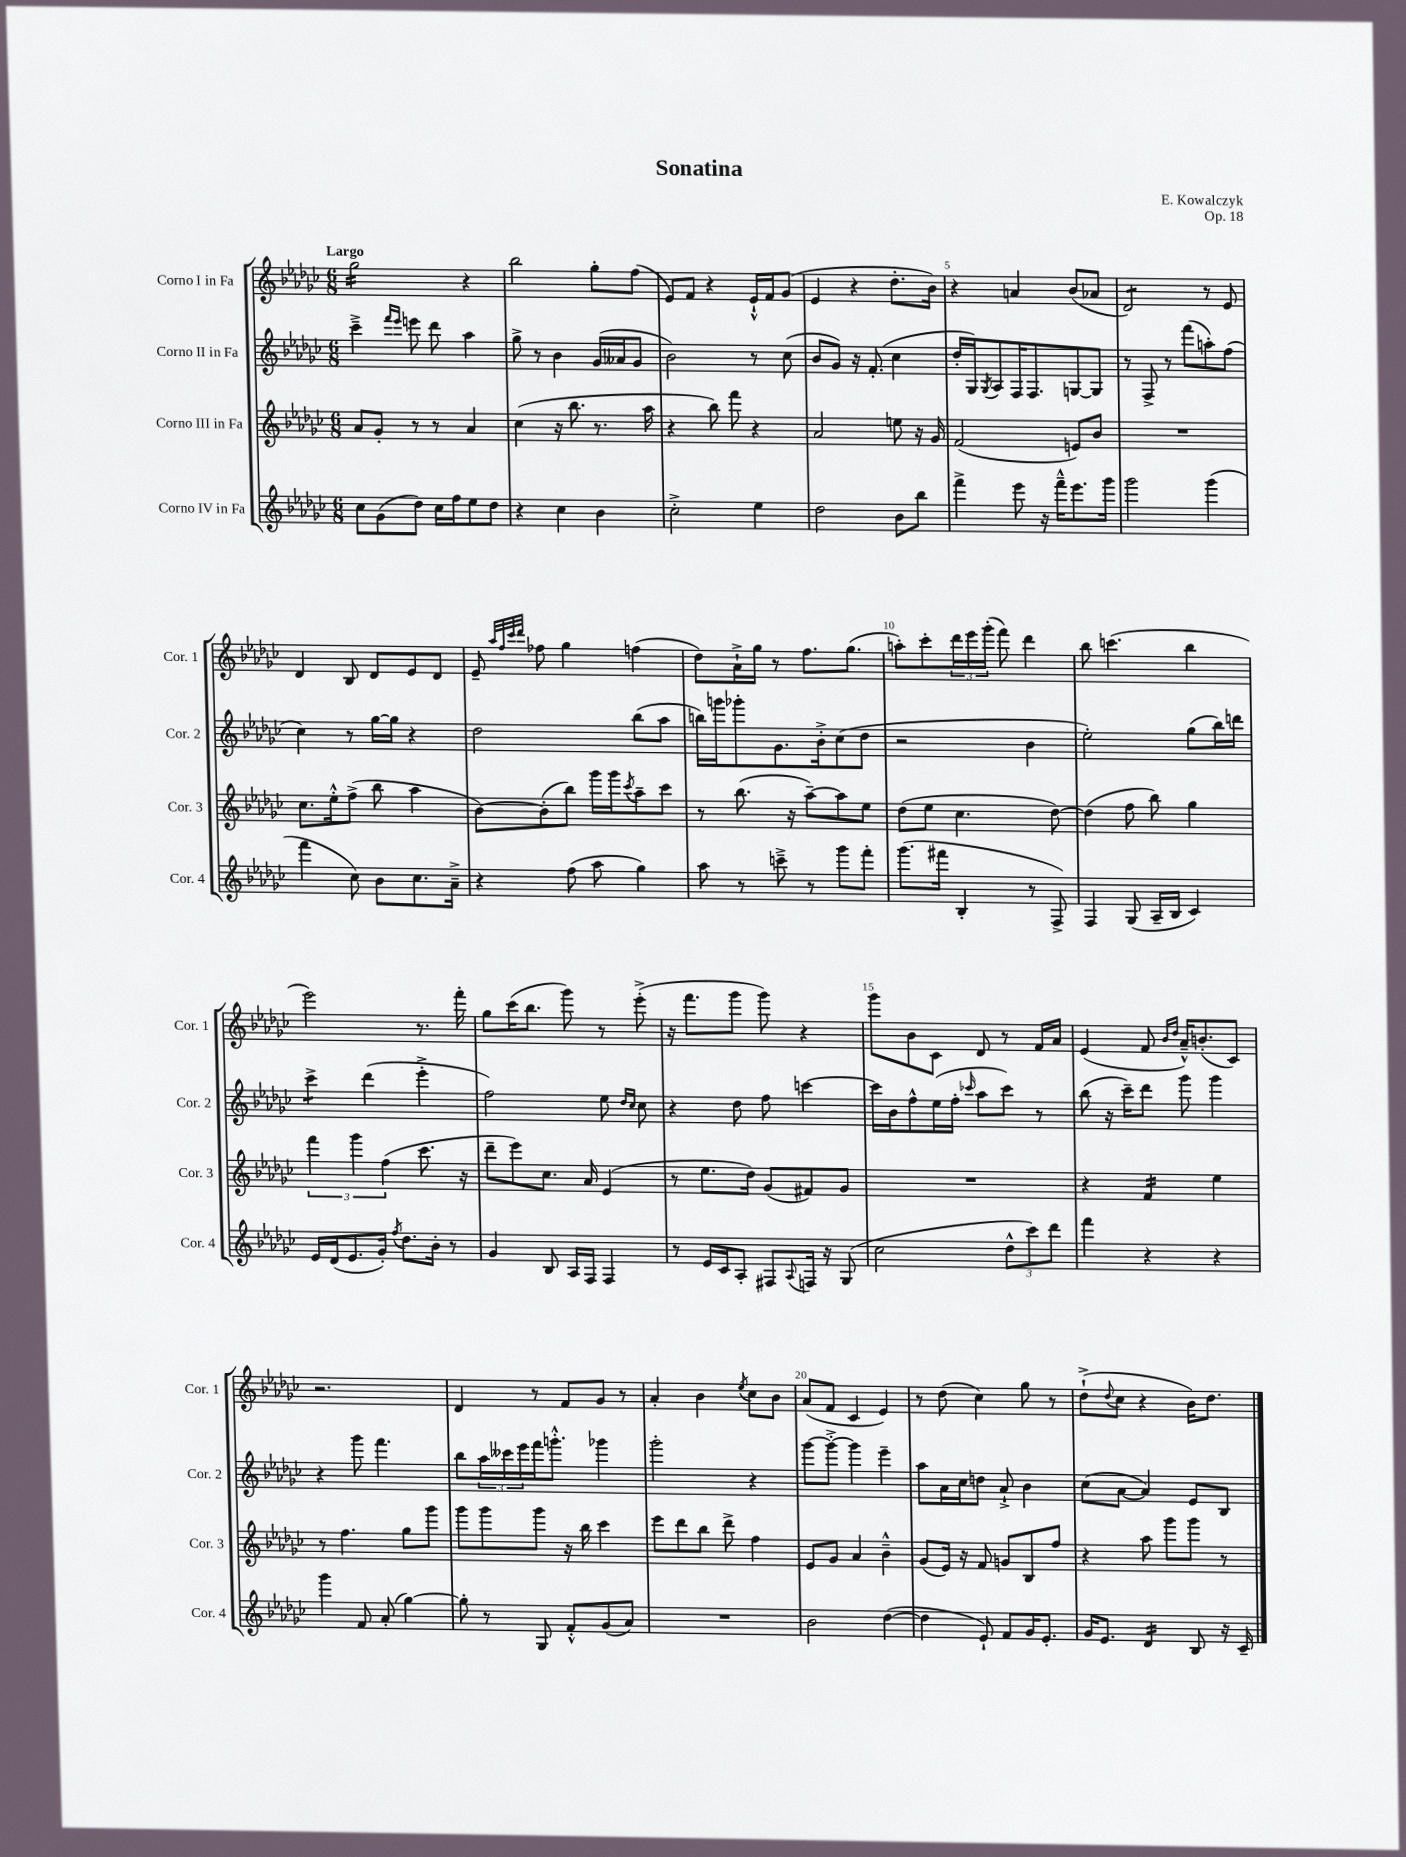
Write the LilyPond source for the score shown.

\header { title = "Sonatina" composer = "E. Kowalczyk" opus = "Op. 18" }
<<
\new StaffGroup <<
\new Staff = "s0" \with { instrumentName = "Corno I in Fa" shortInstrumentName = "Cor. 1" } {
    \clef treble \key ges \major \numericTimeSignature \time 6/8 \tempo "Largo"
    ges''2:16 r4 |
    bes''2 ges''8-. f''8( |
    ees'8) f'8 r4 ees'16-!-^ f'16 ges'8( |
    ees'4 r4 des''8.-. bes'16) |
    r4 a'4 bes'8( aes'8 |
    des'2:8) r8 ees'8 |
    des'4 bes8 des'8 ees'8 des'8 |
    ees'8-- \grace { aes''32 f''32 ces'''32 des'''32 } fes''8 ges''4 f''4( |
    des''8) aes'16-!-> ges''16 r8 f''8. ges''8.( |
    a''8-.) ces'''8-. \tuplet 3/2 { des'''16 ees'''16 ges'''16-.( } f'''8) des'''4 |
    bes''8 c'''4.( bes''4 |
    ees'''2) r8. f'''16-. |
    ges''8 ces'''16( bes''8. ges'''8) r8 ees'''8-.->( |
    r16 f'''8. ges'''8 ges'''8) r4 |
    ges'''8 bes'8 ces'8 des'8 r8 f'16 aes'16 |
    ees'4( f'8 \grace { bes'16 des''16 } aes'16---^) b'8.-.( ces'8) |
    r2. |
    des'4 r8 f'8 ges'8 r8 |
    aes'4-. bes'4 \acciaccatura { ees''8 } ces''8 bes'8 |
    aes'8( f'8 ces'4 ees'4) |
    r8 des''8( ces''4) ges''8 r8 |
    des''8-!->( \appoggiatura { des''8 } ces''8 r4 bes'16) des''8. \bar "|." |
}
\new Staff = "s1" \with { instrumentName = "Corno II in Fa" shortInstrumentName = "Cor. 2" } {
    \clef treble \key ges \major \numericTimeSignature \time 6/8
    ces'''4---> \grace { f'''16 ees'''16 } e'''8 des'''8 aes''4 |
    ges''8-> r8 bes'4 ges'16( aeses'16 ges'8 |
    bes'2) r8 ces''8( |
    bes'8 ges'8) r16 f'8.-.( ces''4 |
    des''16-. ges16) \acciaccatura { ges8 } aes8 f16 f8. g8~ g8 |
    r8 f8-> r8 f'''8( a''8-.) f''8( |
    ces''4) r8 ges''16~ ges''16 r4 |
    des''2 bes''8( aes''8 |
    b''16) g'''16 ges'''8-. ges'8. bes'16-.-> ces''8( des''8 |
    r2 bes'4 |
    ees''2-.) ges''8( bes''16) d'''16 |
    ces'''4:8-> des'''4( ees'''4-.-> |
    f''2) ees''8 \grace { des''16 ces''16 } ces''8 |
    r4 des''8 f''8 c'''4~ |
    c'''16 bes'16 f''8-^ ees''16( f''16-. \grace { ces'''16 } aes''8 ces'''8) r8 |
    bes''8( r16 ces'''16--) des'''8 ges'''8 ges'''4 |
    r4 ges'''8 f'''4. |
    bes''8 \tuplet 3/2 { aes''16 ceses'''16 ees'''16 } f'''16 g'''8.-.-^ ges'''4 |
    ges'''2-. r4 |
    ges'''8~ ges'''8~-.-> ges'''4 ees'''4-- |
    aes''8 aes'16 ces''16 d''8 aes'8-!-> bes'4 |
    ces''8( aes'8~ aes'4) ees'8 bes8 \bar "|." |
}
\new Staff = "s2" \with { instrumentName = "Corno III in Fa" shortInstrumentName = "Cor. 3" } {
    \clef treble \key ges \major \numericTimeSignature \time 6/8
    aes'8 ges'8-. r8 r8 aes'4 |
    ces''4( r16 bes''8. r8. aes''16 |
    r4 bes''8) f'''8 r4 |
    aes'2 e''8 r16 ges'16 |
    f'2( e'8) bes'8 |
    R2. |
    ces''8. ees''16-.-^ f''8->( bes''8 aes''4 |
    bes'8~) bes'8-.( bes''8) ges'''16 ges'''16 \acciaccatura { ces'''8 } aes''8-- ces'''8 |
    r8 bes''8.( r16 aes''8~--) aes''8 ees''8 |
    des''8( ees''8 ces''4. des''8~) |
    des''4( f''8 bes''8) ges''4 |
    \tuplet 3/2 { f'''4 ges'''4 f''4( } ces'''8. r16 |
    des'''8-- ees'''8) ces''8. aes'16 ees'4( |
    r8 ees''8. des''16) ges'8( fis'8) ges'8 |
    R2. |
    r4 f'4:16 ees''4 |
    r8 f''4. ges''8 ges'''8 |
    ges'''8 ges'''8 ges'''8 r16 bes''16 ces'''4 |
    ees'''8 des'''8 bes''8 des'''8-> f''4 |
    ees'8 ges'8 aes'4 bes'4---^ |
    ges'8( ees'16) r16 f'8 g'8 bes8 f''8 |
    r4 aes''8 ges'''8 ges'''8 r8 \bar "|." |
}
\new Staff = "s3" \with { instrumentName = "Corno IV in Fa" shortInstrumentName = "Cor. 4" } {
    \clef treble \key ges \major \numericTimeSignature \time 6/8
    ces''8 ges'8( des''8) ces''16 f''16 ees''8 des''8 |
    r4 ces''4 bes'4 |
    ces''2-.-> ees''4 |
    des''2 bes'8 bes''8 |
    f'''4-> ees'''8 r16 f'''16---^ ees'''8. ges'''16 |
    ges'''2 ges'''4( |
    f'''4 ces''8) bes'8 ces''8. aes'16---> |
    r4 f''8( aes''8 ges''4) |
    aes''8 r8 c'''8---> r8 ges'''8 f'''8-. |
    ges'''8.( fis'''16 bes4-. r8 f8->) |
    f4 ges8( aes16-- bes16 ces'4) |
    ees'16 des'16( ees'8. ges'16-.) \acciaccatura { f''8 } des''8. bes'16-. r8 |
    ges'4 bes8 aes16 f16 f4 |
    r8 ees'16 ces'16 aes8-. fis8 \appoggiatura { aes8 } f16 r16 ges8( |
    ces''2 \tuplet 3/2 { des''8-^ ces'''8) des'''8 } |
    f'''4 r4 r4 |
    ges'''4 f'8 aes'8-.( ges''4~) |
    ges''8-. r8 ges8 f'8-.-^ ges'8( aes'8) |
    R2. |
    bes'2 des''4~( |
    des''4 ees'8-!) f'8 ges'16 ees'8.-. |
    ges'16 ees'8. des'4:16 bes8 r16 ces'16-- \bar "|." |
}
>>
>>
\layout { \context { \Score \override BarNumber.break-visibility = ##(#f #t #t) barNumberVisibility = #(every-nth-bar-number-visible 5) } }
